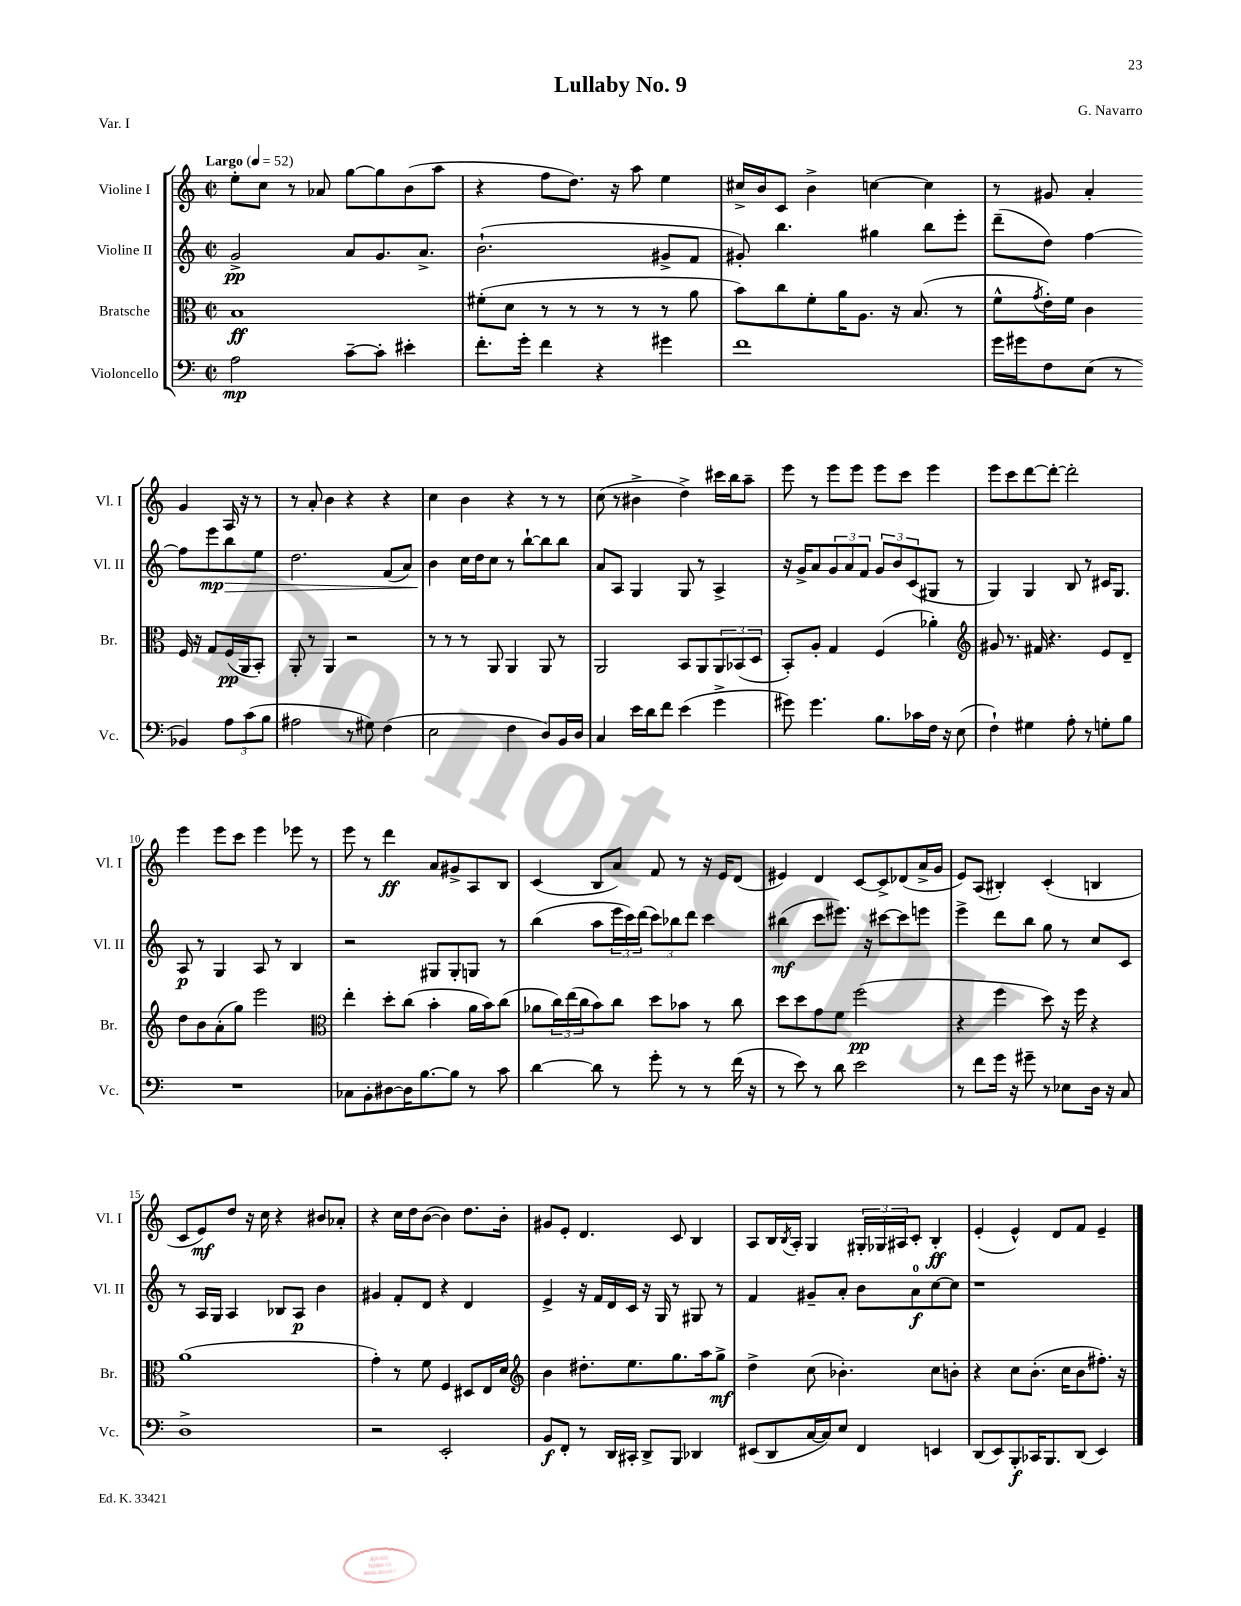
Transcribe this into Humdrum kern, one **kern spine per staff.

**kern	**kern	**kern	**kern
*staff4	*staff3	*staff2	*staff1
*clefF4	*clefC3	*clefG2	*clefG2
*k[]	*k[]	*k[]	*k[]
*M2/2	*M2/2	*M2/2	*M2/2
*met(c|)	*met(c|)	*met(c|)	*met(c|)
*MM52	*MM52	*MM52	*MM52
2A\	1B	2g^/	8ee'\L
.	.	.	8cc\J
.	.	.	8r
.	.	.	8a-/
[8c~\L	.	8a/L	[8gg\L
8c'\]J	.	8.g/	8gg\]
4e#'\	.	.	(8b\
.	.	8.a^/J	.
.	.	.	8aa\J
=	=	=	=
8.f'\L	(8f#'\L	(2.b`\	4r
.	8d\J	.	.
16g'\Jk	.	.	.
4f\	8r	.	8ff\L
.	8r	.	8.dd\J)
4r	8r	.	.
.	.	.	16r
.	8r	.	8aa\
4g#\	8r	8g#^/L	4ee\
.	8a\	8f/J	.
=	=	=	=
1f	8b\L)	8g#'/)	16cc#^/LL
.	.	.	16b/J
.	8cc\	4.bb\	8c/J
.	8f'\	.	4b^\
.	16a\K	.	.
.	8.A\J	.	.
.	.	4gg#\	[4cc\
.	16r	.	.
.	(8.B/	.	.
.	.	8bb\L	4cc\]
.	8r	8eee'\J	.
=	=	=	=
16g\LL	8f^^\L	(8ddd~\L	8r
16g#\J	.	.	.
.	8qg/	.	.
8F\	16e'\L)	8dd\J)	8g#/
.	16f\JJ	.	.
(8E\J	4c\	[4ff\	4a'/
8r	.	.	.
4BB-/)	16F/	8ff\]L	4g#/
.	16r	.	.
.	8G/L	8eee\	.
12A\L	(16F/L	8bb\	16A/
.	16AA/J	.	16r
(12c\	.	.	.
.	8BB'/J)	8ee\J	8r
12B\J	.	.	.
=	=	=	=
2A#\	8AA'/	2.dd\	8r
.	8r	.	8a'/
.	4AA/	.	4b\
8r	2r	.	4r
8G#\)	.	.	.
(4F\	.	(8f/L	4r
.	.	8a/J)	.
=	=	=	=
2E\	8r	4b\	4cc\
.	8r	.	.
.	8r	16cc\LL	4b\
.	.	16dd\J	.
.	8AA/	8cc\J	.
4F\	4AA/	8r	4r
.	.	[8bb`\L	.
8D/L)	8AA/	8bb\]	8r
16BB/L	8r	8bb\J	8r
16D/JJ	.	.	.
=	=	=	=
4C/	2AA/	8a/L	(8cc\
.	.	8A/J	8r
16e\LL	.	4G/	4b#^\
16d\J	.	.	.
8f\J	.	.	.
(4e\	8BB/L	8G/	4dd^\)
.	8AA/	8r	.
4g^\	12AA/	4A^/	16ccc#\LL
.	.	.	16bb\J
.	(12BB-/	.	.
.	.	.	8aa~\J
.	12D/J	.	.
=	=	=	=
8g#\)	8BB'/L)	16r	8eee\
.	.	16g^/LK	.
4.g#\	8A'/J	8a/	8r
.	4G/	12g/	8eee\L
.	.	12a/	.
.	.	.	8eee\J
.	.	12f/J	.
8.B\L	(4F/	12g/L	8eee\L
.	.	12b/	.
.	.	.	8ccc\J
.	.	(12c/	.
16c-\L	.	.	.
16F\JJ	4a-'\)	8G#/J	4eee\
16r	.	.	.
(8E\	.	8r	.
=	=	=	=
*	*clefG2	*	*
4F`\)	8g#/	4G/)	8eee\L
.	8.r	.	8ccc\
4G#\	.	4G/	[8ddd\
.	16f#/	.	.
.	4.r	.	8ddd'\_J
8A'\	.	8B/	2ddd'\]
8r	.	8r	.
8G'\L	8e/L	16c#/LK	.
.	.	8.G/J	.
8B\J	8d~/J	.	.
=	=	=	=
1r	8dd\L	8A/	4eee\
.	8b\	8r	.
.	(8a'\	4G/	8eee\L
.	8gg\J)	.	8ccc\J
.	2eee\	8A/	4eee\
.	.	8r	.
.	.	4B/	8eee-\
.	.	.	8r
=	=	=	=
*	*clefC3	*	*
8C-\L	4ee'\	2r	8eee\
8BB'\	.	.	8r
[8D#\	8dd'\L	.	4ddd\
16D#\]K	(8cc\J	.	.
[8.B\	.	.	.
.	4b'\	8G#/L	8a/L
8B\]J	.	8G#'/	8g#^/
8r	16a\LL	8G/J	8A/
.	16b\J)	.	.
8c\	(8cc\J	8r	8B/J
=	=	=	=
[4d\	8a-\L	(4bb\	(4c/
.	24cc\L)	.	.
.	(24ee\	.	.
.	24cc\J	.	.
8d\]	8b\)	8aa\L	8B/L
8r	8cc\J	24eee\L	8a/J)
.	.	24ccc\)	.
.	.	(24ddd\JJ	.
8g'\	8dd\L	12ccc\L)	8f/
.	.	12bb-\	.
8r	8b-\J	.	8r
.	.	12ddd\J	.
8r	8r	4ccc\	16r
.	.	.	16e/LK
(16f\	8cc\	.	(8d/J
16r	.	.	.
=	=	=	=
8r	8dd\L	(4bb#\	4e#/)
8e\)	8dd\	.	.
8r	8g\	8ccc\L	4d/
8d\	8f\J	8.eee#\J)	.
2e\	(2ff\	.	[8c/L
.	.	16r	.
.	.	[8ccc#\L	8c^/]
.	.	8ccc#\]	(8d-/
.	.	8eee\J	16a^/L
.	.	.	16g/JJ
=	=	=	=
8r	4r	4eee^\	8e/L)
8f\L	.	.	(8A/J
16g\Jk	4ff\	8ddd\L	4B#'/)
16r	.	.	.
8g#~\	.	8bb\J	.
8r	8dd\)	8gg\	(4c'/
8E-\L	16r	8r	.
.	16ff\	.	.
16D\Jk	4r	8cc/L	4B/
16r	.	.	.
8C/	.	8c/J	.
=	=	=	=
1D^	(1a	8r	8c/L
.	.	16A/LL	8e/)
.	.	16G/JJ	.
.	.	4A/	8dd/J
.	.	.	16r
.	.	.	16cc\
.	.	8B-/L	4r
.	.	8A/J	.
.	.	4b\	8b#/L
.	.	.	8a-'/J
=	=	=	=
2r	4g'\)	4g#/	4r
.	8r	8f'/L	16cc\LL
.	.	.	16dd\J
.	8f\	8d/J	([8b\J
2EE'/	4F/	4r	4b\])
.	8D#/L	4d/	8.dd\L
.	16E/L	.	.
.	16d/JJ	.	16b'\Jk
=	=	=	=
*	*clefG2	*	*
8BB/L	4b\	4e^/	8g#/L
8FF'/J	.	.	8e'/J
8r	8.dd#'\L	16r	4.d/
.	.	16f/LL	.
16DD/LL	.	16d/	.
16CC#'/JJ	8.ee\	16c/JJ	.
8DD^/L	.	16r	.
.	.	16G/	.
8BBB/J	8.gg\	8r	8c/
4DD-/	.	8G#/	4B/
.	16aa\k	.	.
.	8gg^\J	8r	.
=	=	=	=
(8EE#/L	4dd^\	4f/	8A/L
8DD/	.	.	16B/L
.	.	.	8qB/
.	.	.	16A'/JJ
[16C/L	(8cc\	8g#~/L	4G/
16C/]J)	.	.	.
8E/J	4.b-'\)	8a'/J	.
4FF/	.	8b\L	24G#'/LL
.	.	.	24G-/
.	.	.	24A#/J
.	.	8a\	8c'/J
4EE/	8cc\L	[8cc\	4B'/
.	8b'\J	8cc\]J	.
=	=	=	=
(8DD/L	4r	1r	(4e'/
8EE/)	.	.	.
8BBB'/	8cc\L	.	4e^^/)
16CC-/K	(8.b'\J	.	.
8.BBB/	.	.	.
.	.	.	8d/L
.	16cc\LK	.	.
(8DD/J	8b\	.	8f/J
4EE/)	8.ff#'\J)	.	4e~/
.	16r	.	.
==	==	==	==
*-	*-	*-	*-
